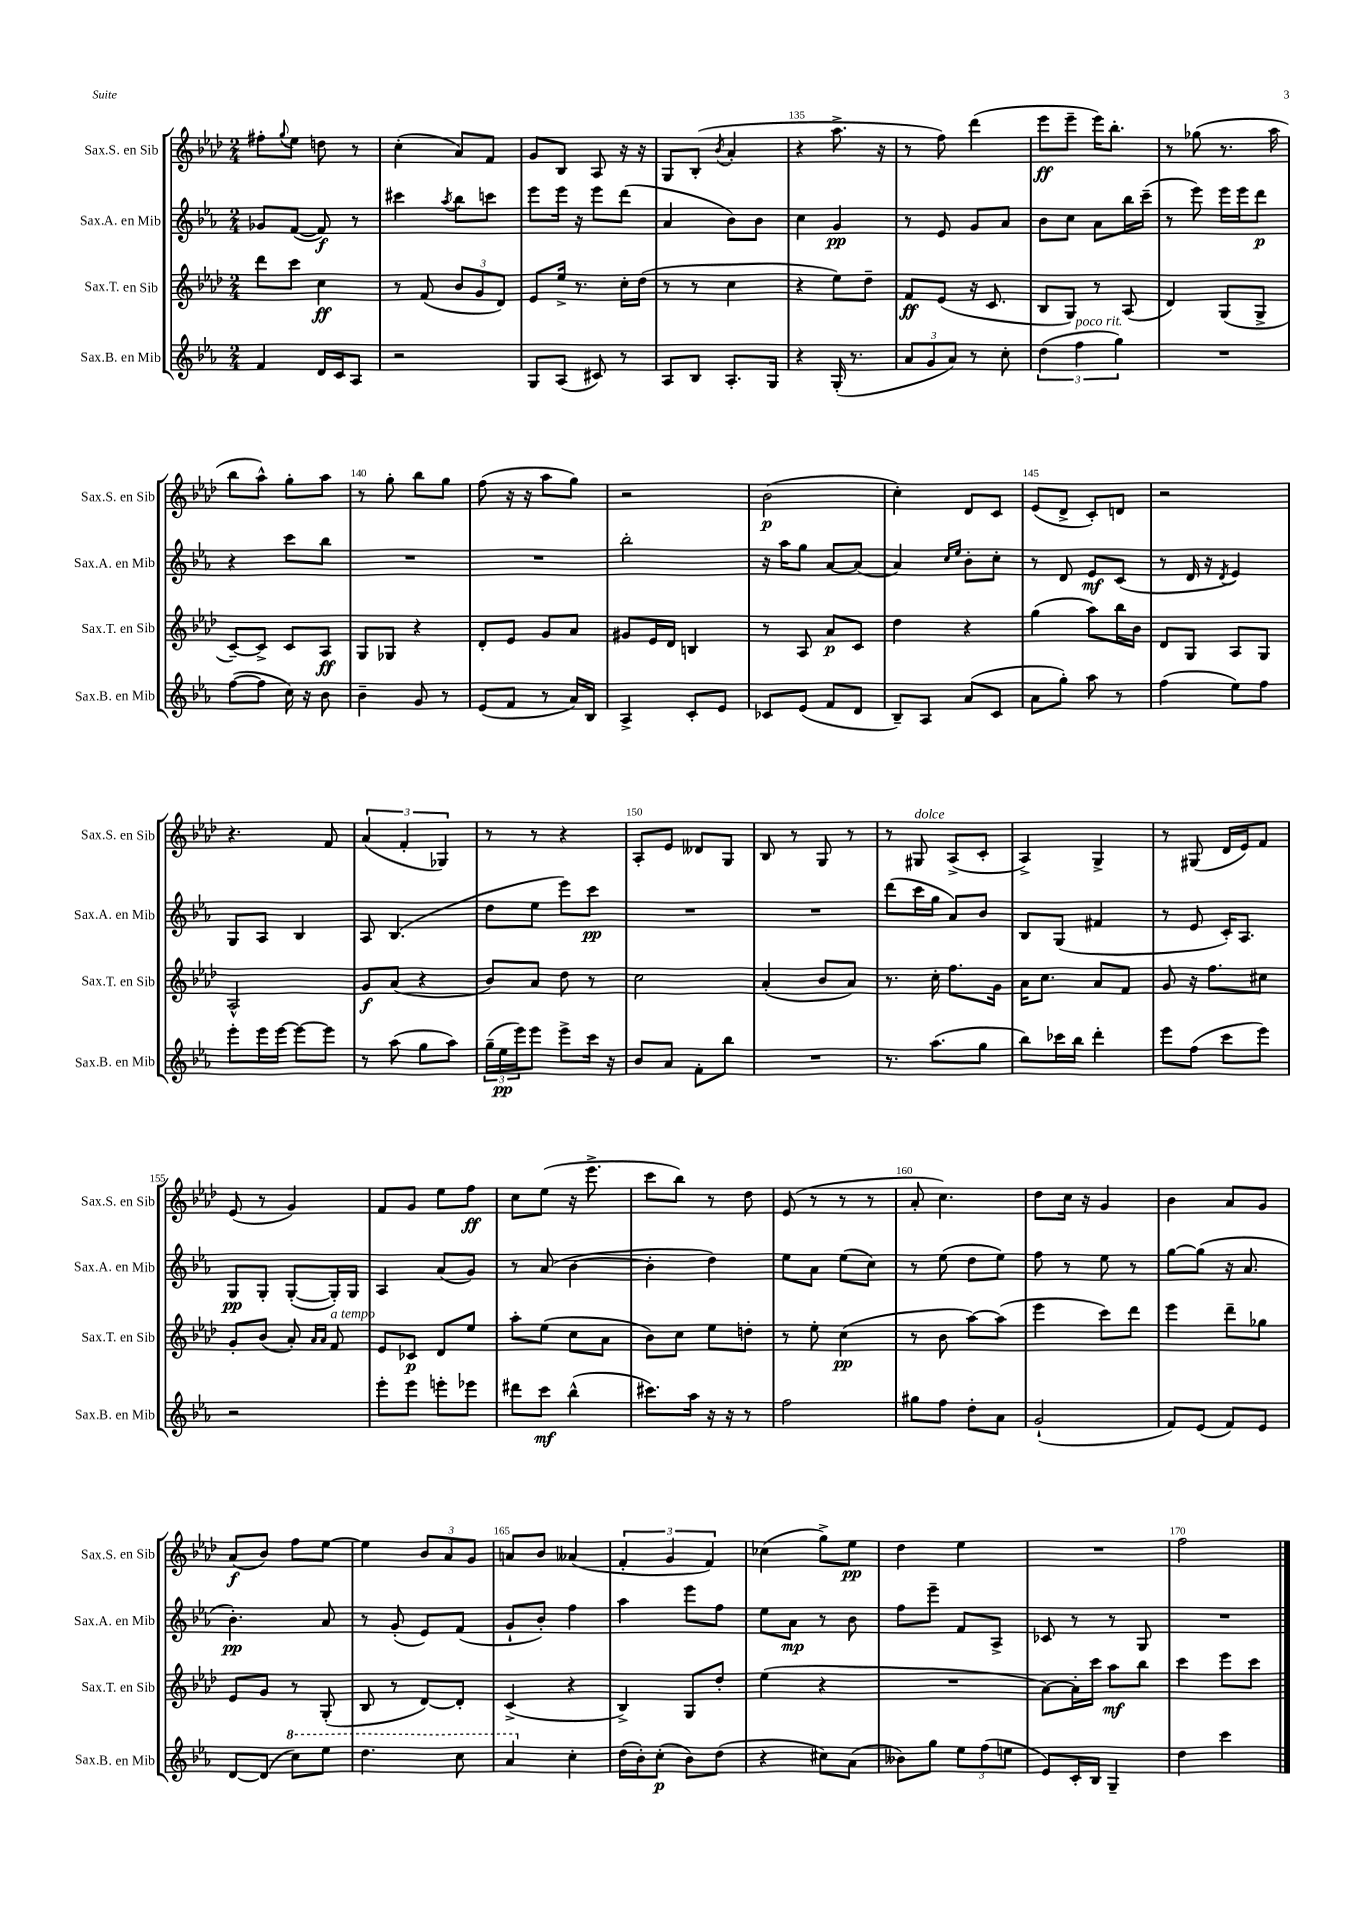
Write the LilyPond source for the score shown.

<<
\new StaffGroup <<
\new Staff = "s0" \with { instrumentName = "Sax.S. en Sib" shortInstrumentName = "Sax.S. en Sib" } {
    \clef treble \key aes \major \numericTimeSignature \time 2/4
    fis''8-. \appoggiatura { g''8 } ees''8 d''8 r8 |
    c''4-.( aes'8) f'8 |
    g'8 bes8 aes8 r16 r16 |
    g8 bes8-.( \acciaccatura { bes'8 } aes'4-. |
    r4 aes''8.-> r16 |
    r8 f''8) des'''4( |
    ees'''8\ff ees'''8-- ees'''16) bes''8.-. |
    r8 ges''8( r8. aes''16 |
    bes''8 aes''8-^) g''8-. aes''8 |
    r8 g''8-. bes''8 g''8 |
    f''8( r16 r16 aes''8 g''8) |
    r2 |
    bes'2\p( |
    c''4-.) des'8 c'8 |
    ees'8( des'8-> c'8-.) d'8 |
    r2 |
    r4. f'8 |
    \tuplet 3/2 { aes'4( f'4-. ges4) } |
    r8 r8 r4 |
    aes8-. ees'8 deses'8 g8 |
    bes8 r8 g8 r8 |
    r8 gis8^\markup { \italic "dolce" } aes8->( c'8-. |
    aes4->) g4-> |
    r8 gis8( des'16 ees'16) f'8 |
    ees'8( r8 g'4) |
    f'8 g'8 ees''8 f''8\ff |
    c''8 ees''8( r16 ees'''8.-> |
    c'''8 bes''8) r8 des''8 |
    ees'8( r8 r8 r8 |
    aes'8-. c''4.) |
    des''8 c''16 r16 g'4 |
    bes'4 aes'8 g'8 |
    aes'8\f( bes'8) f''8 ees''8~ |
    ees''4 \tuplet 3/2 { bes'8 aes'8 g'8 } |
    a'8 bes'8 aeses'4( |
    \tuplet 3/2 { f'4-. g'4 f'4) } |
    ces''4( g''8->) ees''8\pp |
    des''4 ees''4 |
    R2 |
    f''2 \bar "|." |
}
\new Staff = "s1" \with { instrumentName = "Sax.A. en Mib" shortInstrumentName = "Sax.A. en Mib" } {
    \clef treble \key ees \major \numericTimeSignature \time 2/4
    ges'8 f'8~( f'8\f) r8 |
    cis'''4 \acciaccatura { aes''8 } bes''8 c'''8 |
    ees'''8 ees'''16 r16 ees'''8 d'''8( |
    aes'4 bes'8) bes'8 |
    c''4 g'4\pp |
    r8 ees'8 g'8 aes'8 |
    bes'8 c''8 aes'8 bes''16 c'''16--( |
    r8 ees'''8) ees'''16 ees'''16 d'''8\p |
    r4 c'''8 bes''8 |
    R2 |
    R2 |
    bes''2-. |
    r16 aes''16 g''8 aes'8~ aes'8( |
    aes'4) \grace { c''16 ees''16 } bes'8-. c''8-. |
    r8 d'8 ees'8\mf c'8( |
    r8 d'16 r16 \acciaccatura { d'8 } ees'4) |
    g8 aes8 bes4 |
    aes8 bes4.( |
    d''8 ees''8 ees'''8) c'''8\pp |
    R2 |
    R2 |
    d'''8( c'''16 g''16 aes'8) bes'8 |
    bes8 g8( fis'4 |
    r8 ees'8 c'16-.) aes8. |
    g8\pp g8-. g8~-.( g16-.) g16 |
    aes4 aes'8( g'8) |
    r8 aes'8( bes'4~ |
    bes'4-. d''4) |
    ees''8 aes'8 ees''8( c''8) |
    r8 ees''8( d''8 ees''8) |
    f''8 r8 ees''8 r8 |
    g''8~ g''8( r16 aes'8. |
    bes'4.-.\pp) aes'8 |
    r8 g'8-.( ees'8) f'8( |
    g'8-! bes'8-.) f''4 |
    aes''4 ees'''8 f''8 |
    ees''8 aes'8\mp r8 bes'8 |
    f''8 ees'''8-- f'8 aes8-> |
    ces'8 r8 r8 g8 |
    R2 \bar "|." |
}
\new Staff = "s2" \with { instrumentName = "Sax.T. en Sib" shortInstrumentName = "Sax.T. en Sib" } {
    \clef treble \key aes \major \numericTimeSignature \time 2/4
    des'''8 c'''8 c''4\ff |
    r8 f'8( \tuplet 3/2 { bes'8 g'8 des'8) } |
    ees'8 ees''16-> r8. c''16-. des''16( |
    r8 r8 c''4 |
    r4 ees''8) des''8-- |
    f'8\ff ees'8( r16 c'8. |
    bes8 g8) r8 aes8( |
    des'4) g8( g8-> |
    c'8~--) c'8-> c'8 aes8\ff |
    g8 ges8 r4 |
    des'8-. ees'8 g'8 aes'8 |
    gis'8 ees'16 des'16 b4 |
    r8 aes8 aes'8\p c'8 |
    des''4 r4 |
    g''4( aes''8) bes''16 bes'16 |
    des'8 g8 aes8 g8 |
    aes2-^ |
    g'8\f aes'8( r4 |
    bes'8) aes'8 des''8 r8 |
    c''2 |
    aes'4-.( bes'8 aes'8) |
    r8. c''16-. f''8. g'16 |
    aes'16 c''8. aes'8 f'8 |
    g'8 r16 f''8. cis''8 |
    g'8-. bes'8( aes'8-.) \grace { aes'16 aes'16 } f'8^\markup { \italic "a tempo" } |
    ees'8 ces'8\p des'8 ees''8 |
    aes''8-. ees''8( c''8 aes'8 |
    bes'8) c''8 ees''8 d''8-. |
    r8 ees''8-. c''4\pp( |
    r8 bes'8 aes''8~) aes''8( |
    ees'''4 c'''8) des'''8 |
    ees'''4 des'''8-- ges''8 |
    ees'8 g'8 r8 g8-.( |
    bes8 r8 des'8~) des'8-. |
    c'4->( r4 |
    bes4->) g8 des''8-. |
    ees''4( r4 |
    R2 |
    aes'8~) aes'16-. c'''16 aes''8\mf bes''8 |
    c'''4 ees'''8 c'''8 \bar "|." |
}
\new Staff = "s3" \with { instrumentName = "Sax.B. en Mib" shortInstrumentName = "Sax.B. en Mib" } {
    \clef treble \key ees \major \numericTimeSignature \time 2/4
    f'4 d'16 c'16 aes8 |
    r2 |
    g8 aes8( cis'8) r8 |
    aes8 bes8 aes8.-. g16 |
    r4 g16-.( r8. |
    \tuplet 3/2 { aes'8 g'8 aes'8) } r8 c''8-. |
    \tuplet 3/2 { d''4( f''4^\markup { \italic "poco rit." } g''4) } |
    R2 |
    f''8~( f''8 c''16) r16 bes'8 |
    bes'4-- g'8 r8 |
    ees'8( f'8 r8 aes'16) bes16 |
    aes4-> c'8-. ees'8 |
    ces'8 ees'8( f'8 d'8 |
    bes8--) aes8 aes'8( c'8 |
    aes'8 g''8-.) aes''8 r8 |
    f''4( ees''8) f''8 |
    ees'''8-. ees'''16 ees'''16~ ees'''8~ ees'''8 |
    r8 aes''8( g''8 aes''8) |
    \tuplet 3/2 { g''16--( ees''16\pp ees'''16) } ees'''8 ees'''8-> c'''16 r16 |
    bes'8 aes'8 f'8-. bes''8 |
    R2 |
    r8. aes''8.( g''8 |
    bes''8) ces'''16 bes''16 d'''4-. |
    ees'''8 f''8( c'''8 ees'''8) |
    r2 |
    ees'''8-. ees'''8 e'''8-. ees'''8 |
    dis'''8 c'''8\mf bes''4-^( |
    cis'''8.) aes''16 r16 r16 r8 |
    f''2 |
    gis''8 f''8 d''8-. aes'8 |
    g'2-!( |
    f'8) ees'8( f'8) ees'8 |
    d'8~ d'8( \ottava #1 c'''8) ees'''8 |
    d'''4. c'''8 |
    aes''4 \ottava #0 c''4-. |
    d''16( bes'16-.) c''8-.\p( bes'8) d''8( |
    r4 cis''8) aes'8( |
    beses'8) g''8 \tuplet 3/2 { ees''8 f''8( e''8 } |
    ees'8) c'16-. bes16 g4-- |
    d''4 c'''4 \bar "|." |
}
>>
>>
\layout { \context { \Score currentBarNumber = #131 \override BarNumber.break-visibility = ##(#f #t #t) barNumberVisibility = #(every-nth-bar-number-visible 5) } }
